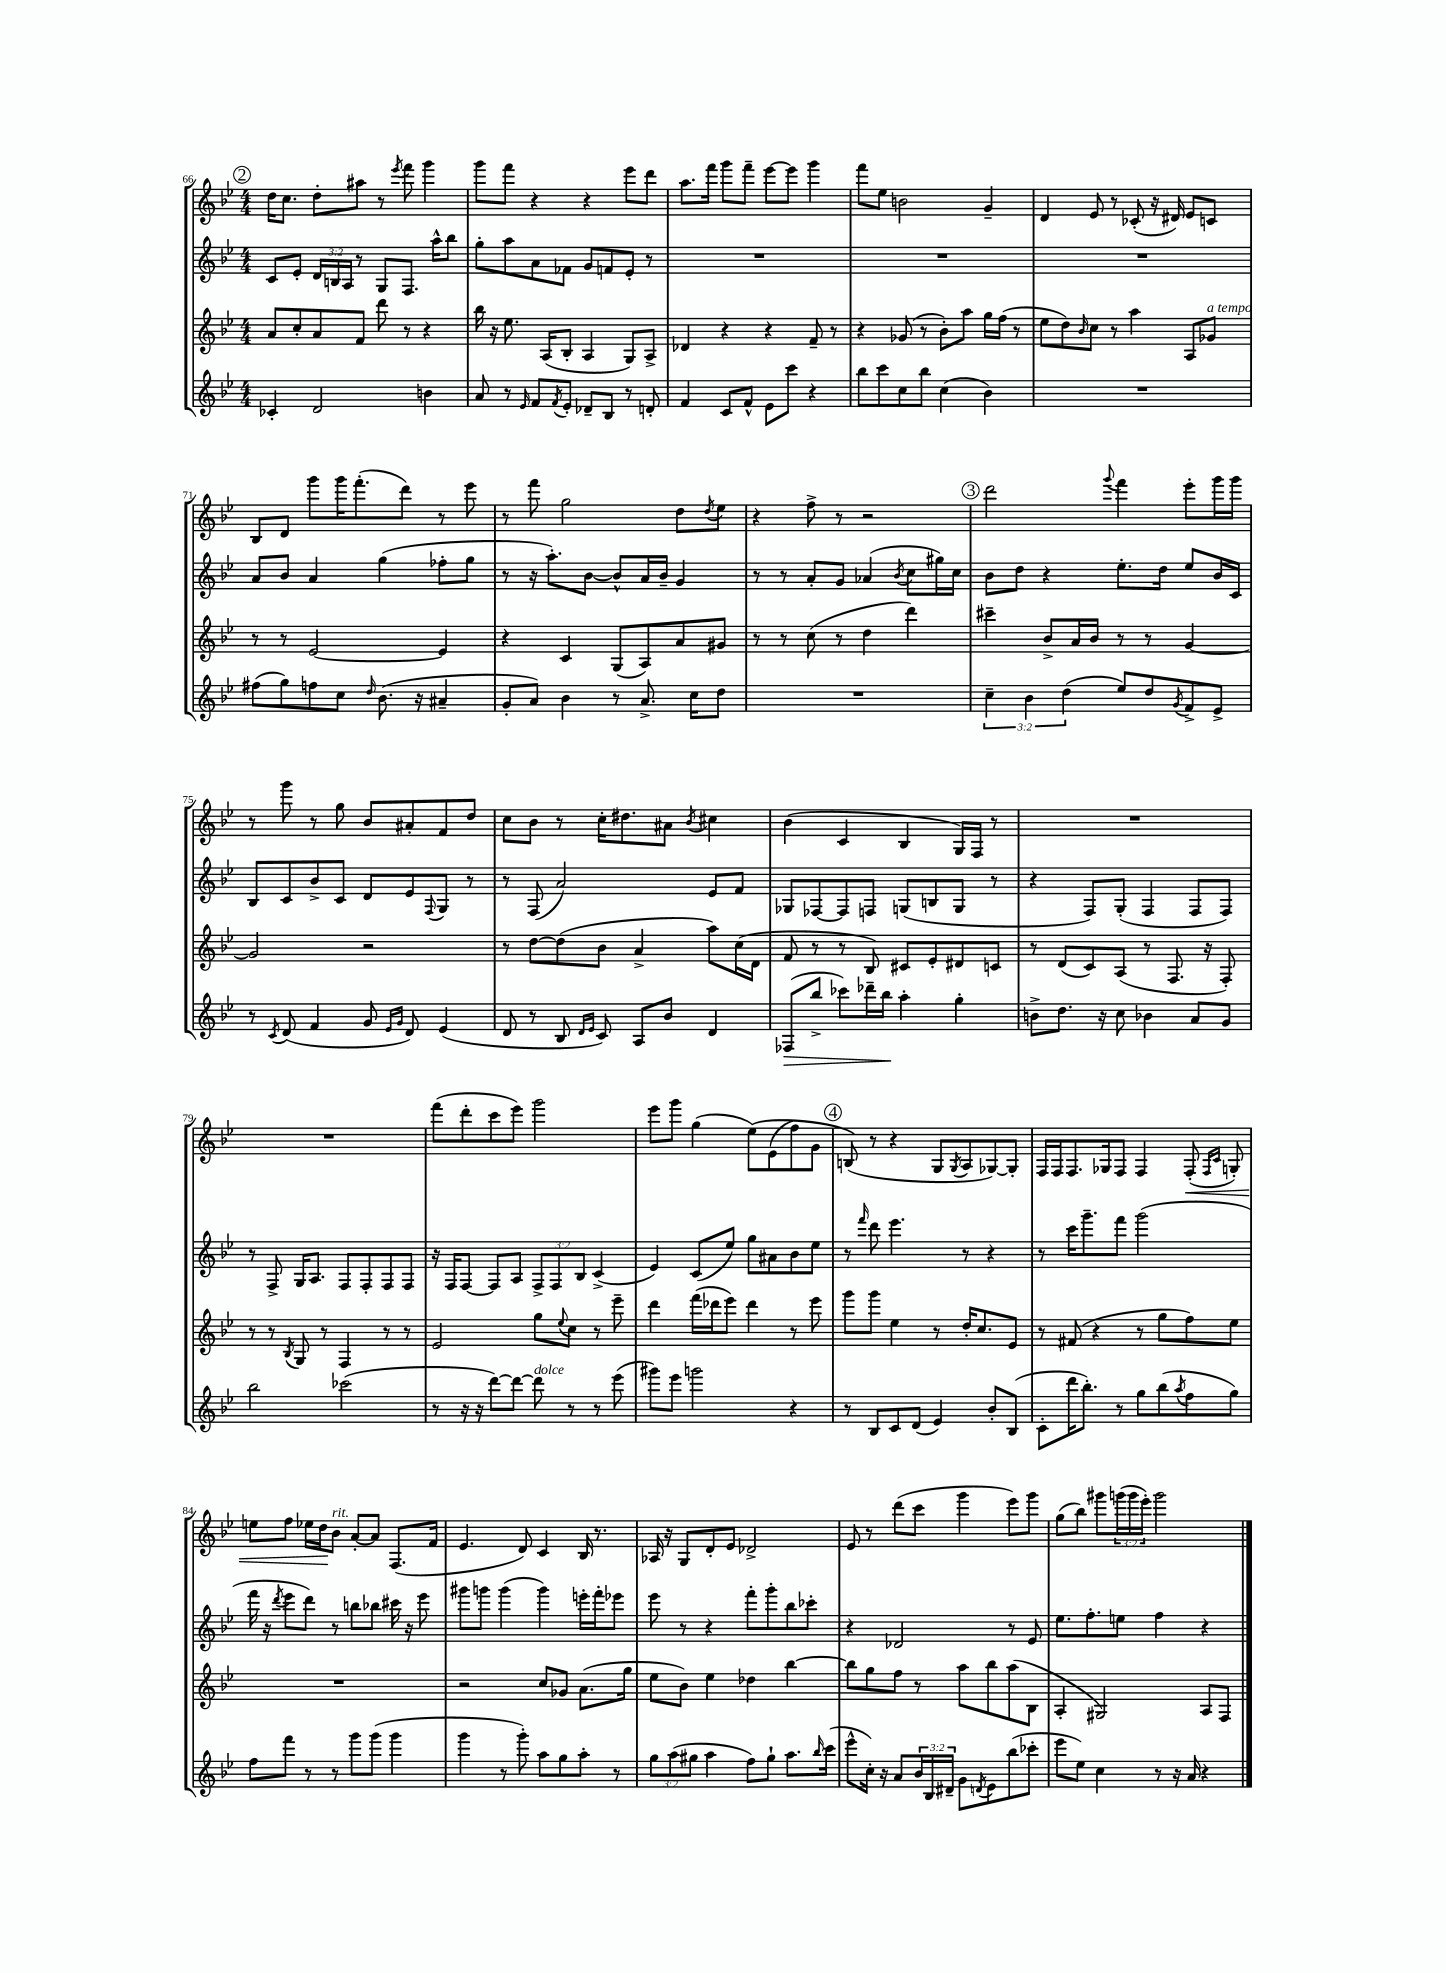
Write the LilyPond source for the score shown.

<<
\new StaffGroup <<
\new Staff = "s0" {
    \clef treble \key bes \major \numericTimeSignature \time 4/4 \override Staff.TupletNumber.text = #tuplet-number::calc-fraction-text
    \mark \markup { \circle "2" } d''16 c''8. d''8-. ais''8 r8 \acciaccatura { ees'''8 } f'''8 g'''4 |
    g'''8 f'''8 r4 r4 ees'''8 d'''8 |
    a''8. f'''16 g'''8 f'''8-- ees'''8~ ees'''8 g'''4 |
    f'''8 ees''8 b'2 g'4-- |
    d'4 ees'8 r8 ces'8-.( r16 dis'16) ees'8 c'8 |
    bes8 d'8 g'''8 g'''16 f'''8.-.( d'''8) r8 ees'''8 |
    r8 f'''8 g''2 d''8 \acciaccatura { d''8 } ees''8 |
    r4 f''8-> r8 r2 |
    \mark \markup { \circle "3" } d'''2 \appoggiatura { g'''8 } f'''4 ees'''8-. g'''16 g'''16 |
    r8 g'''8 r8 g''8 bes'8 ais'8-. f'8 d''8 |
    c''8 bes'8 r8 c''16-. dis''8. ais'8 \acciaccatura { bes'8 } cis''4 |
    bes'4( c'4 bes4 g16) f16 r8 |
    R1 |
    R1 |
    f'''8( d'''8-. c'''8 ees'''8) g'''2 |
    ees'''8 g'''8 g''4( ees''8)\( ees'8( f''8) g'8 |
    \mark \markup { \circle "4" } b8(\) r8 r4 g8 \acciaccatura { g8 } a8 ges8~) ges8-. |
    f16 f16 f8. ges16 f8 f4 f8-.\<( \grace { f16 c'16 } g8-.) |
    e''8 f''8 ees''16 d''16\! bes'8^\markup { \italic "rit." } a'8~-. a'8 f8.( f'16 |
    ees'4. d'8) c'4 bes16 r8. |
    aes16 r16 g8 d'8-. ees'8 des'2-> |
    ees'8 r8 d'''8( c'''8 g'''4 ees'''8) g'''8 |
    g''8( bes''8) gis'''8 \tuplet 3/2 { g'''16( g'''16 ees'''16-.) } g'''2 \bar "|." |
}
\new Staff = "s1" {
    \clef treble \key bes \major \numericTimeSignature \time 4/4 \override Staff.TupletNumber.text = #tuplet-number::calc-fraction-text
    \mark \markup { \circle "2" } c'8 ees'8-. \tuplet 3/2 { d'16 b16 a16 } r8 g8 f8. a''16-^ bes''8 |
    g''8-. a''8 a'8 fes'8 g'8 f'8 ees'8-. r8 |
    R1 |
    R1 |
    R1 |
    a'8 bes'8 a'4 g''4( fes''8-. g''8 |
    r8 r16 a''8.-.) bes'8~ bes'8-^ a'16 bes'16-- g'4 |
    r8 r8 a'8-. g'8 aes'4( \acciaccatura { bes'8 } c''8 gis''16) c''16 |
    \mark \markup { \circle "3" } bes'8 d''8 r4 ees''8.-. d''16 ees''8 bes'16 c'16 |
    bes8 c'8 bes'8-> c'8 d'8 ees'8 \appoggiatura { f8 } g8 r8 |
    r8 f8( a'2) ees'8 f'8 |
    ges8 fes8~ fes8 f8 g8( b8 g8 r8 |
    r4 f8) g8-.( f4 f8 f8) |
    r8 f8-> g16 a8. f8 f8-. f8 f8 |
    r16 f16 f8~ f8 a8 \tuplet 3/2 { f8-> f8 bes8 } c'4->( |
    ees'4) c'8( ees''8) g''8 ais'8 bes'8 ees''8 |
    \mark \markup { \circle "4" } r8 \grace { f'''16 } d'''8 ees'''4. r8 r4 |
    r8 c'''16 g'''8.-- f'''8 g'''2( |
    f'''16 r16 \acciaccatura { d'''8 } ees'''8 d'''8) r8 b''8 bes''8 cis'''16 r16 ees'''8 |
    gis'''8 g'''8 g'''4( g'''4) e'''16-. f'''16-. ees'''8 |
    ees'''8 r8 r4 f'''8-. g'''8-. bes''8 ces'''8-. |
    r4 des'2 r8 ees'8 |
    ees''8. f''8.-. e''8 f''4 r4 \bar "|." |
}
\new Staff = "s2" {
    \clef treble \key bes \major \numericTimeSignature \time 4/4
    \mark \markup { \circle "2" } a'8 c''8-. a'8 f'8 d'''8 r8 r4 |
    bes''16 r16 ees''8. a16( bes8-. a4 g8) a8-> |
    des'4 r4 r4 f'8-- r8 |
    r4 ges'8( r8 bes'8-.) a''8 g''16 f''16( r8 |
    ees''8 d''8) \grace { bes'16 } c''8 r8 a''4 a8 ges'8^\markup { \italic "a tempo" } |
    r8 r8 ees'2~ ees'4 |
    r4 c'4 g8( a8) a'8 gis'8 |
    r8 r8 c''8( r8 d''4 d'''4) |
    \mark \markup { \circle "3" } cis'''4-- bes'8-> a'16 bes'16 r8 r8 g'4~ |
    g'2 r2 |
    r8 d''8~ d''8( bes'8 a'4-> a''8) c''16( d'16 |
    f'8 r8 r8 bes8) cis'8 ees'8-. dis'8 c'8 |
    r8 d'8( c'8) a8( r8 f8. r16 f8-.) |
    r8 r8 \acciaccatura { bes8 } g8 r8 f4 r8 r8 |
    ees'2 g''8 \appoggiatura { ees''8 } c''8 r8 ees'''8-- |
    d'''4 f'''16( des'''16 ees'''8) des'''4 r8 ees'''8 |
    \mark \markup { \circle "4" } g'''8 g'''8 ees''4 r8 d''16-. c''8. ees'8 |
    r8 fis'8( r4 r8 g''8 f''8) ees''8 |
    R1 |
    r2 c''8 ges'8 a'8.( g''16 |
    ees''8 bes'8) ees''4 des''4 bes''4~ |
    bes''8 g''8 f''8 r8 a''8 bes''8 a''8( bes8 |
    a4-. gis2) a8 f8 \bar "|." |
}
\new Staff = "s3" {
    \clef treble \key bes \major \numericTimeSignature \time 4/4 \override Staff.TupletNumber.text = #tuplet-number::calc-fraction-text
    \mark \markup { \circle "2" } ces'4-. d'2 b'4 |
    a'8 r8 \grace { ees'16 } f'8 \acciaccatura { f'8 } ees'8-. des'8-- bes8 r8 d'8-. |
    f'4 c'8 f'8-^ ees'8 c'''8 r4 |
    bes''8 c'''8 c''8 bes''8 c''4( bes'4) |
    R1 |
    fis''8( g''8) f''8 c''8 \grace { d''16 } bes'8.( r16 ais'4-- |
    g'8-. a'8) bes'4 r8 a'8.-> c''16 d''8 |
    R1 |
    \mark \markup { \circle "3" } \tuplet 3/2 { c''4-- bes'4 d''4( } ees''8) d''8 \acciaccatura { g'8 } f'8-> ees'8-> |
    r8 \acciaccatura { c'8 } d'8( f'4 g'8 \grace { ees'16 g'16 } d'8) ees'4( |
    d'8 r8 bes8 \grace { d'16 ees'16 } c'8) a8 bes'8 d'4 |
    fes8\>( bes''8-> ces'''8) des'''16-- bes''16\! a''4-. g''4-. |
    b'8-> d''8. r16 c''8 bes'4 a'8 g'8 |
    bes''2 ces'''2( |
    r8 r16 r16 d'''8~) d'''8~ d'''8^\markup { \italic "dolce" } r8 r8 ees'''8( |
    gis'''8) ees'''8 g'''2 r4 |
    \mark \markup { \circle "4" } r8 bes8 c'8 d'8( ees'4) bes'8-. bes8( |
    c'8-. d'''16 bes''8.-.) r8 g''8 bes''8( \acciaccatura { a''8 } f''8 g''8) |
    f''8 f'''8 r8 r8 g'''8 g'''8( g'''4 |
    g'''4 r8 g'''8-.) a''8 g''8 a''8-. r8 |
    \tuplet 3/2 { g''8 a''8( gis''8 } a''4 f''8) gis''8-! a''8. \grace { bes''16 } c'''16( |
    ees'''8-^ c''16-.) r16 a'8 \tuplet 3/2 { bes'16 bes16 dis'16-- } g'8 \acciaccatura { d'8 } ees'8 bes''8( ces'''8-. |
    ees'''8 ees''8) c''4 r8 r16 a'16 r4 \bar "|." |
}
>>
>>
\layout { \context { \Score currentBarNumber = #66 } }
